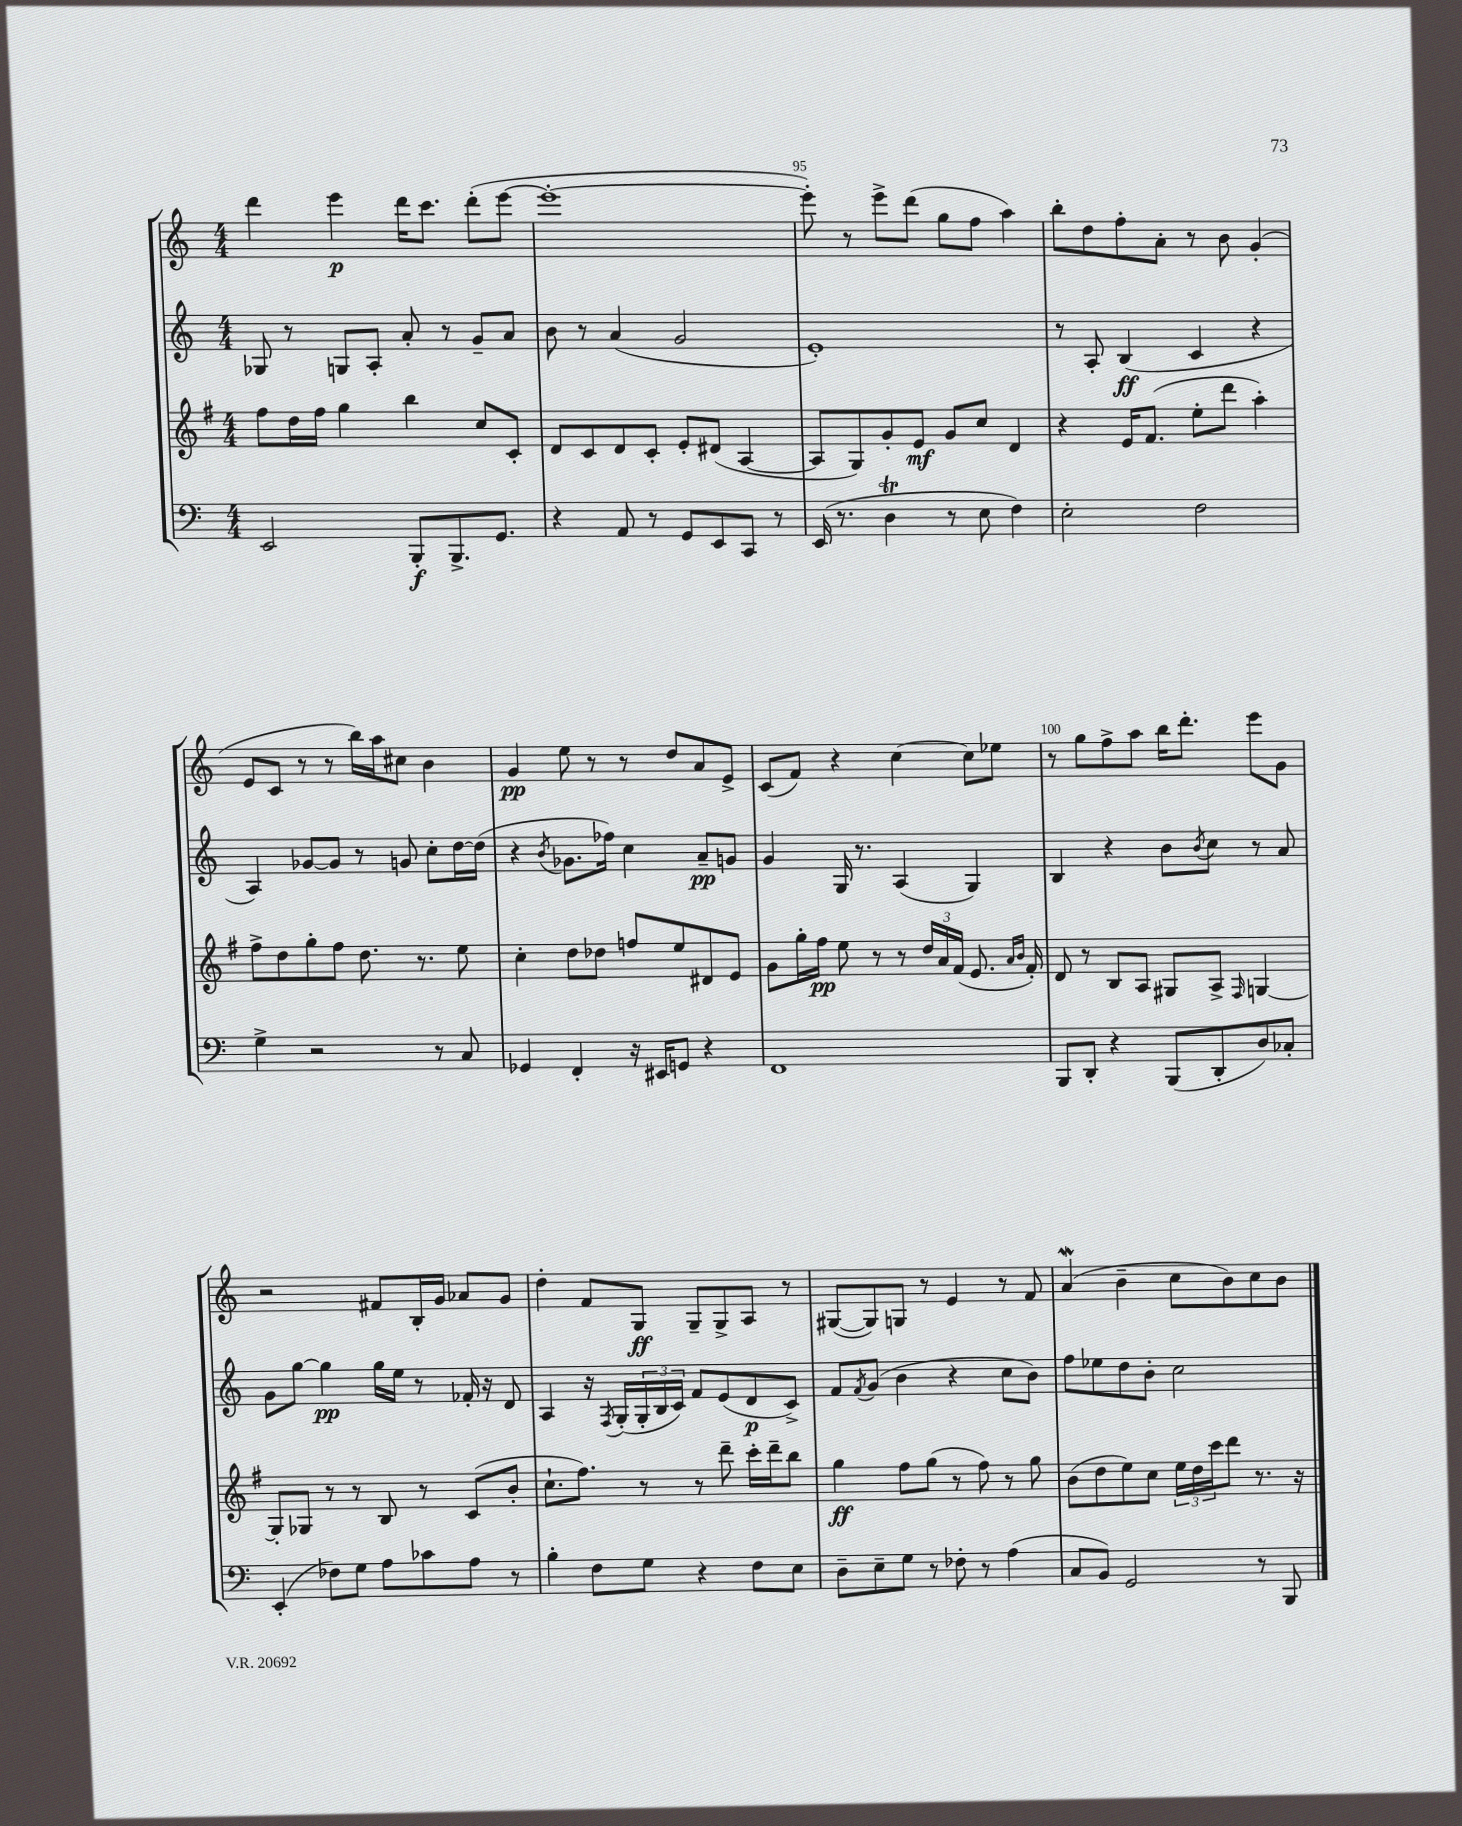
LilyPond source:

<<
\new StaffGroup <<
\new Staff = "s0" {
    \clef treble \key c \major \numericTimeSignature \time 4/4
    d'''4 e'''4\p d'''16 c'''8. d'''8-.( e'''8~ |
    e'''1~-. |
    e'''8-.) r8 e'''8-> d'''8( g''8 f''8 a''4) |
    b''8-. d''8 f''8-. a'8-. r8 b'8 g'4-.( |
    e'8 c'8 r8 r8 b''16) a''16 cis''8 b'4 |
    g'4\pp e''8 r8 r8 d''8 a'8 e'8-> |
    c'8( f'8) r4 c''4~ c''8 ees''8 |
    r8 g''8 f''8-> a''8 b''16 d'''8.-. e'''8 g'8 |
    r2 fis'8 b16-. g'16 aes'8 g'8 |
    d''4-. f'8 g8\ff g8-- g8-> a8 r8 |
    gis8~( gis8) g8 r8 e'4 r8 f'8 |
    a'4\mordent( b'4-- c''8 b'8) c''8 b'8 \bar "|." |
}
\new Staff = "s1" {
    \clef treble \key c \major \numericTimeSignature \time 4/4
    ges8 r8 g8 a8-. a'8-. r8 g'8-- a'8 |
    b'8 r8 a'4( g'2 |
    e'1-.) |
    r8 a8-. b4\ff( c'4 r4 |
    a4) ges'8~ ges'8 r8 g'8 c''8-. d''16~ d''16( |
    r4 \acciaccatura { b'8 } ges'8. fes''16) c''4 a'8--\pp g'8 |
    g'4 g16 r8. a4( g4) |
    b4 r4 b'8 \acciaccatura { b'8 } c''8 r8 a'8 |
    g'8 g''8~ g''4\pp g''16 e''16 r8 fes'16-. r16 d'8 |
    a4 r16 \acciaccatura { f8 } g16-.( \tuplet 3/2 { g16-. b16 c'16) } f'8 e'8( d'8\p c'8->) |
    f'8 \acciaccatura { f'8 } g'8( b'4 r4 c''8 b'8) |
    f''8 ees''8 d''8 b'8-. c''2 \bar "|." |
}
\new Staff = "s2" {
    \clef treble \key g \major \numericTimeSignature \time 4/4
    fis''8 d''16 fis''16 g''4 b''4 c''8 c'8-. |
    d'8 c'8 d'8 c'8-. e'8-. dis'8( a4~ |
    a8 g8) g'8-. e'8\mf g'8 c''8 d'4 |
    r4 e'16 fis'8.( e''8-. d'''8 a''4-.) |
    fis''8-> d''8 g''8-. fis''8 d''8. r8. e''8 |
    c''4-. d''8 des''8 f''8 e''8 dis'8 e'8 |
    g'8 g''16-. fis''16\pp e''8 r8 r8 \tuplet 3/2 { d''16 a'16 fis'16( } e'8. \grace { a'16 b'16 } fis'16-.) |
    d'8 r8 b8 a8 gis8 a8-> \grace { fis16 } g4~ |
    g8-. ges8 r8 r8 b8 r8 c'8( b'8-. |
    c''8.-! fis''8.) r8 r8 d'''8-- c'''16-. d'''16-- b''8 |
    g''4\ff fis''8 g''8( r8 fis''8) r8 g''8 |
    b'8( d''8 e''8) c''8 \tuplet 3/2 { e''16 d''16 c'''16 } d'''8 r8. r16 \bar "|." |
}
\new Staff = "s3" {
    \clef bass \key c \major \numericTimeSignature \time 4/4
    e,2 b,,8-.\f b,,8.-> g,8. |
    r4 a,8 r8 g,8 e,8 c,8 r8 |
    e,16( r8. d4\trill r8 e8 f4) |
    e2-. f2 |
    g4-> r2 r8 c8 |
    ges,4 f,4-. r16 eis,16 g,8 r4 |
    f,1 |
    b,,8 d,8-. r4 b,,8( d,8-. d8) ces8-. |
    e,4-.( fes8) g8 a8 ces'8 a8 r8 |
    b4-. f8 g8 r4 f8 e8 |
    d8-- e8-- g8 r8 fes8-. r8 a4( |
    c8 b,8) g,2 r8 b,,8 \bar "|." |
}
>>
>>
\layout { \context { \Score currentBarNumber = #93 \override BarNumber.break-visibility = ##(#f #t #t) barNumberVisibility = #(every-nth-bar-number-visible 5) } }
